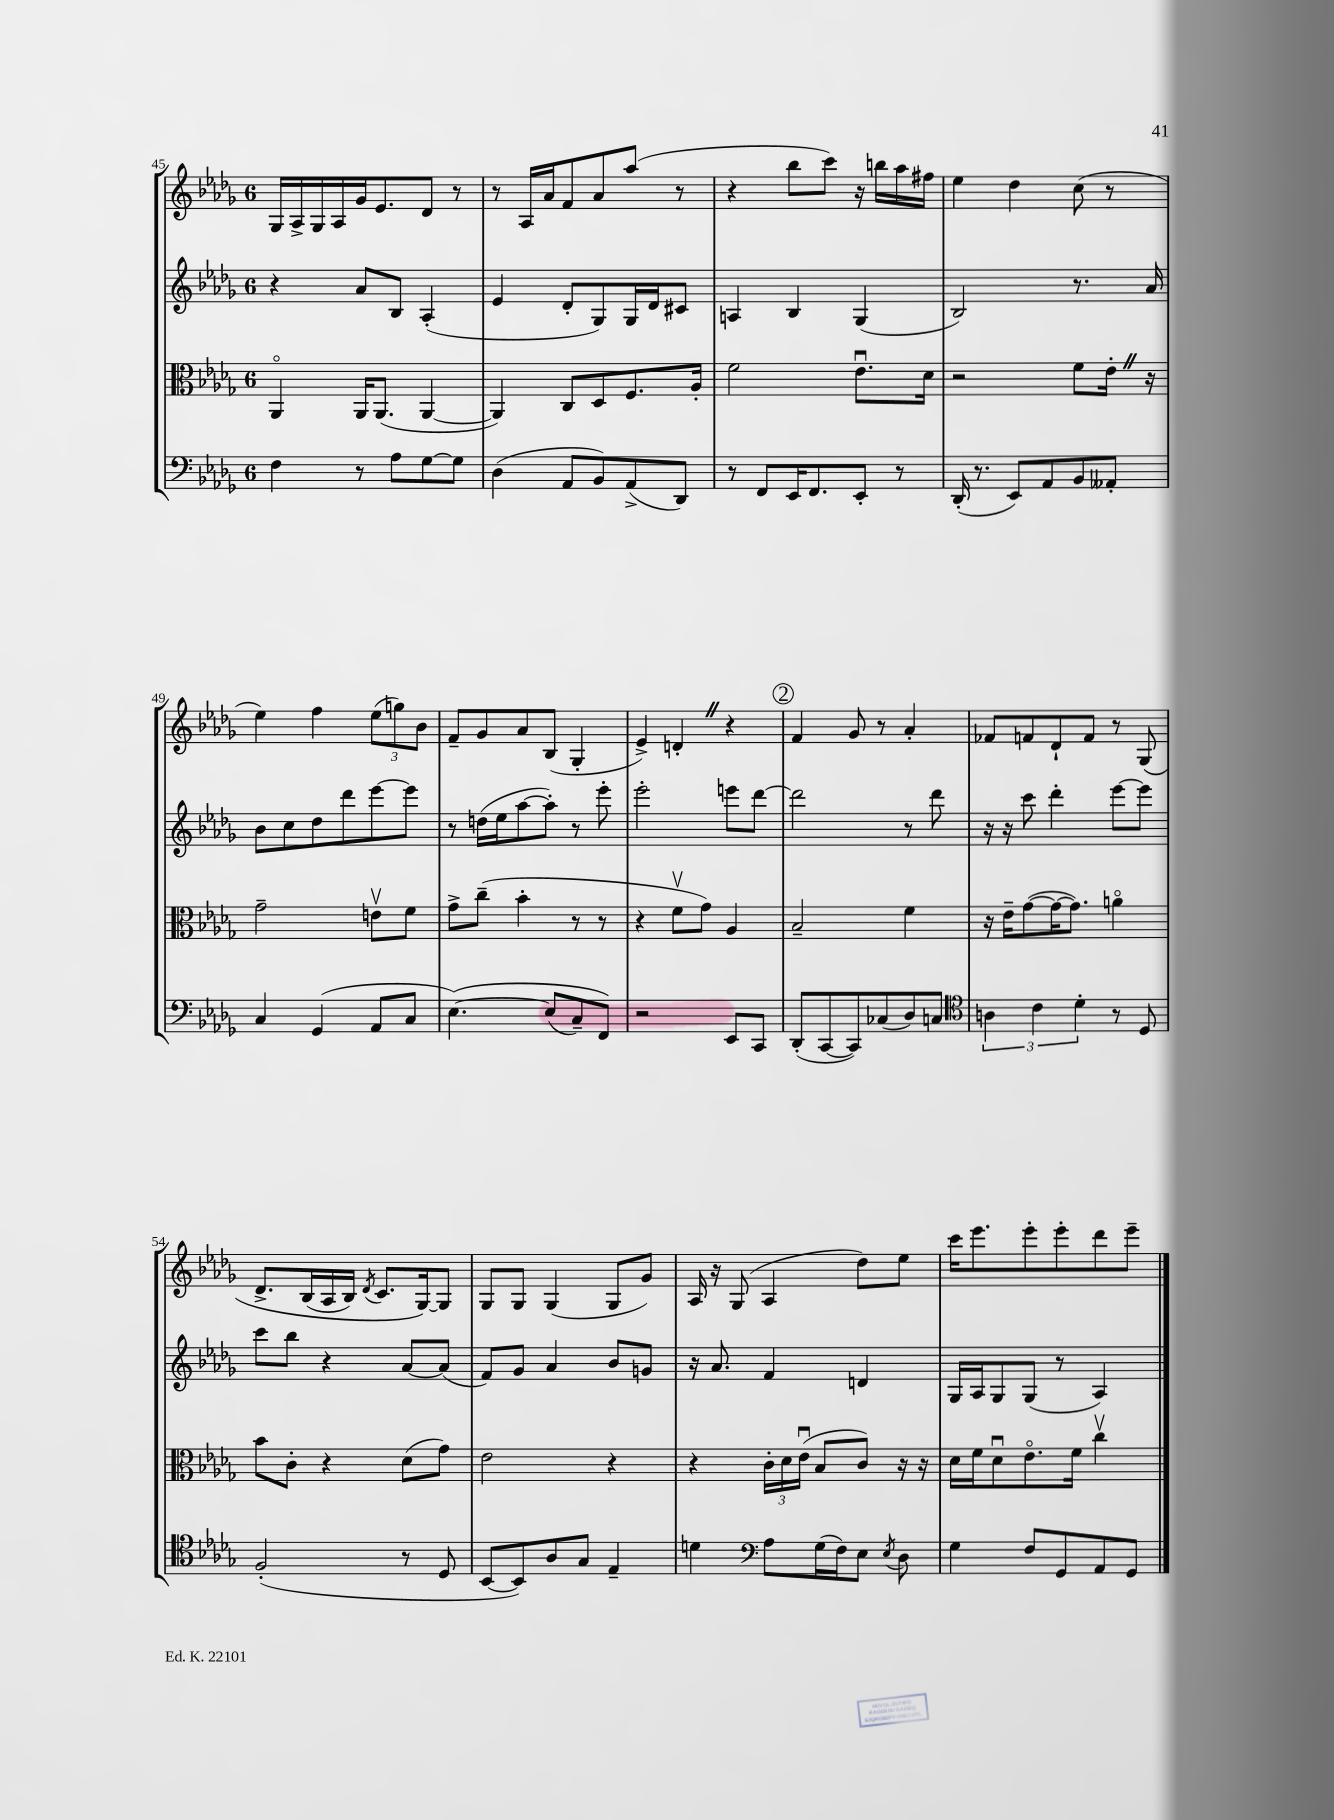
<<
\new StaffGroup <<
\new Staff = "s0" {
    \clef treble \key des \major \once \override Staff.TimeSignature.style = #'single-digit \time 6/8
    \autoBeamOff ges16[ aes16-> ges16 aes16 ges'16 ees'8. des'8] r8 |
    r8 aes16[ aes'16 f'8 aes'8 aes''8]( r8 |
    r4 bes''8[ c'''8]) r16 b''16[ aes''16 fis''16] |
    ees''4 des''4 c''8( r8 |
    ees''4) f''4 \tuplet 3/2 { ees''8[( g''8) bes'8] } |
    f'8[-- ges'8 aes'8 bes8]( ges4-. |
    ees'4->) d'4-. \once \override BreathingSign.text = \markup { \musicglyph "scripts.caesura.straight" } \breathe r4 |
    \mark \markup { \circle "2" } f'4 ges'8 r8 aes'4-. |
    fes'8[ f'8 des'8-! f'8] r8 ges8\( |
    des'8.[-> bes16( aes16 bes16]) \acciaccatura { des'8 } c'8.[ ges16~\) ges8] |
    ges8[ ges8] ges4( ges8[ ges'8]) |
    aes16 r16 ges8( aes4 des''8[) ees''8] |
    c'''16[ ees'''8. ees'''8-. ees'''8-. des'''8 ees'''8]-- \bar "|." |
}
\new Staff = "s1" {
    \clef treble \key des \major \once \override Staff.TimeSignature.style = #'single-digit \time 6/8
    \autoBeamOff r4 aes'8[ bes8] aes4-.( |
    ees'4 des'8[-. ges8) ges16 des'16 cis'8] |
    a4 bes4 ges4( |
    bes2) r8. aes'16 |
    bes'8[ c''8 des''8 des'''8 ees'''8~ ees'''8] |
    r8 d''16[( ees''16 aes''8~ aes''8]-.) r8 ees'''8-. |
    ees'''2-. e'''8[ des'''8]~ |
    \mark \markup { \circle "2" } des'''2 r8 des'''8 |
    r16 r16 c'''8 des'''4-. ees'''8[~ ees'''8] |
    c'''8[ bes''8] r4 aes'8[~ aes'8]( |
    f'8[) ges'8] aes'4 bes'8[ g'8] |
    r16 aes'8. f'4 d'4 |
    ges16[ aes16 ges8 ges8]( r8 aes4) \bar "|." |
}
\new Staff = "s2" {
    \clef alto \key des \major \once \override Staff.TimeSignature.style = #'single-digit \time 6/8
    \autoBeamOff aes,4\flageolet aes,16[ aes,8.]( aes,4~ |
    aes,4) c8[ des8 f8. aes16]-. |
    f'2 ees'8.[\downbow des'16] |
    r2 f'8[ ees'16]-. \once \override BreathingSign.text = \markup { \musicglyph "scripts.caesura.straight" } \breathe r16 |
    ges'2-- e'8[\upbow f'8] |
    ges'8[-> c''8]--( bes'4-. r8 r8 |
    r4 f'8[\upbow ges'8]) aes4 |
    \mark \markup { \circle "2" } bes2-- f'4 |
    r16 ees'16[-- ges'8~( ges'16~ ges'8.]) a'4\flageolet |
    bes'8[ c'8]-. r4 des'8[( ges'8]) |
    ees'2 r4 |
    r4 \tuplet 3/2 { c'16[-. des'16 ees'16]\downbow( } bes8[ c'8]) r16 r16 |
    des'16[ f'16 des'8\downbow ees'8.\flageolet f'16] c''4\upbow \bar "|." |
}
\new Staff = "s3" {
    \clef bass \key des \major \once \override Staff.TimeSignature.style = #'single-digit \time 6/8
    \autoBeamOff f4 r8 aes8[ ges8~ ges8] |
    des4( aes,8[ bes,8) aes,8->( des,8]) |
    r8 f,8[ ees,16 f,8. ees,8]-. r8 |
    des,16-.( r8. ees,8[) aes,8 bes,8 aeses,8]-. |
    c4 ges,4( aes,8[ c8] |
    ees4.~)\( ees8[( c8--) f,8]\) |
    r2 ees,8[ c,8] |
    \mark \markup { \circle "2" } des,8[-.( c,8~ c,8) ces8( des8) c8] |
    \clef tenor \tuplet 3/2 { a4 c'4 des'4-. } r8 des8 |
    f2-.( r8 des8 |
    bes,8[~ bes,8) aes8 ges8] ees4-- |
    d'4 \clef bass aes8[ ges16( f16) ees8] \acciaccatura { ees8 } des8 |
    ges4 f8[ ges,8 aes,8 ges,8] \bar "|." |
}
>>
>>
\layout { \context { \Score currentBarNumber = #45 } }
